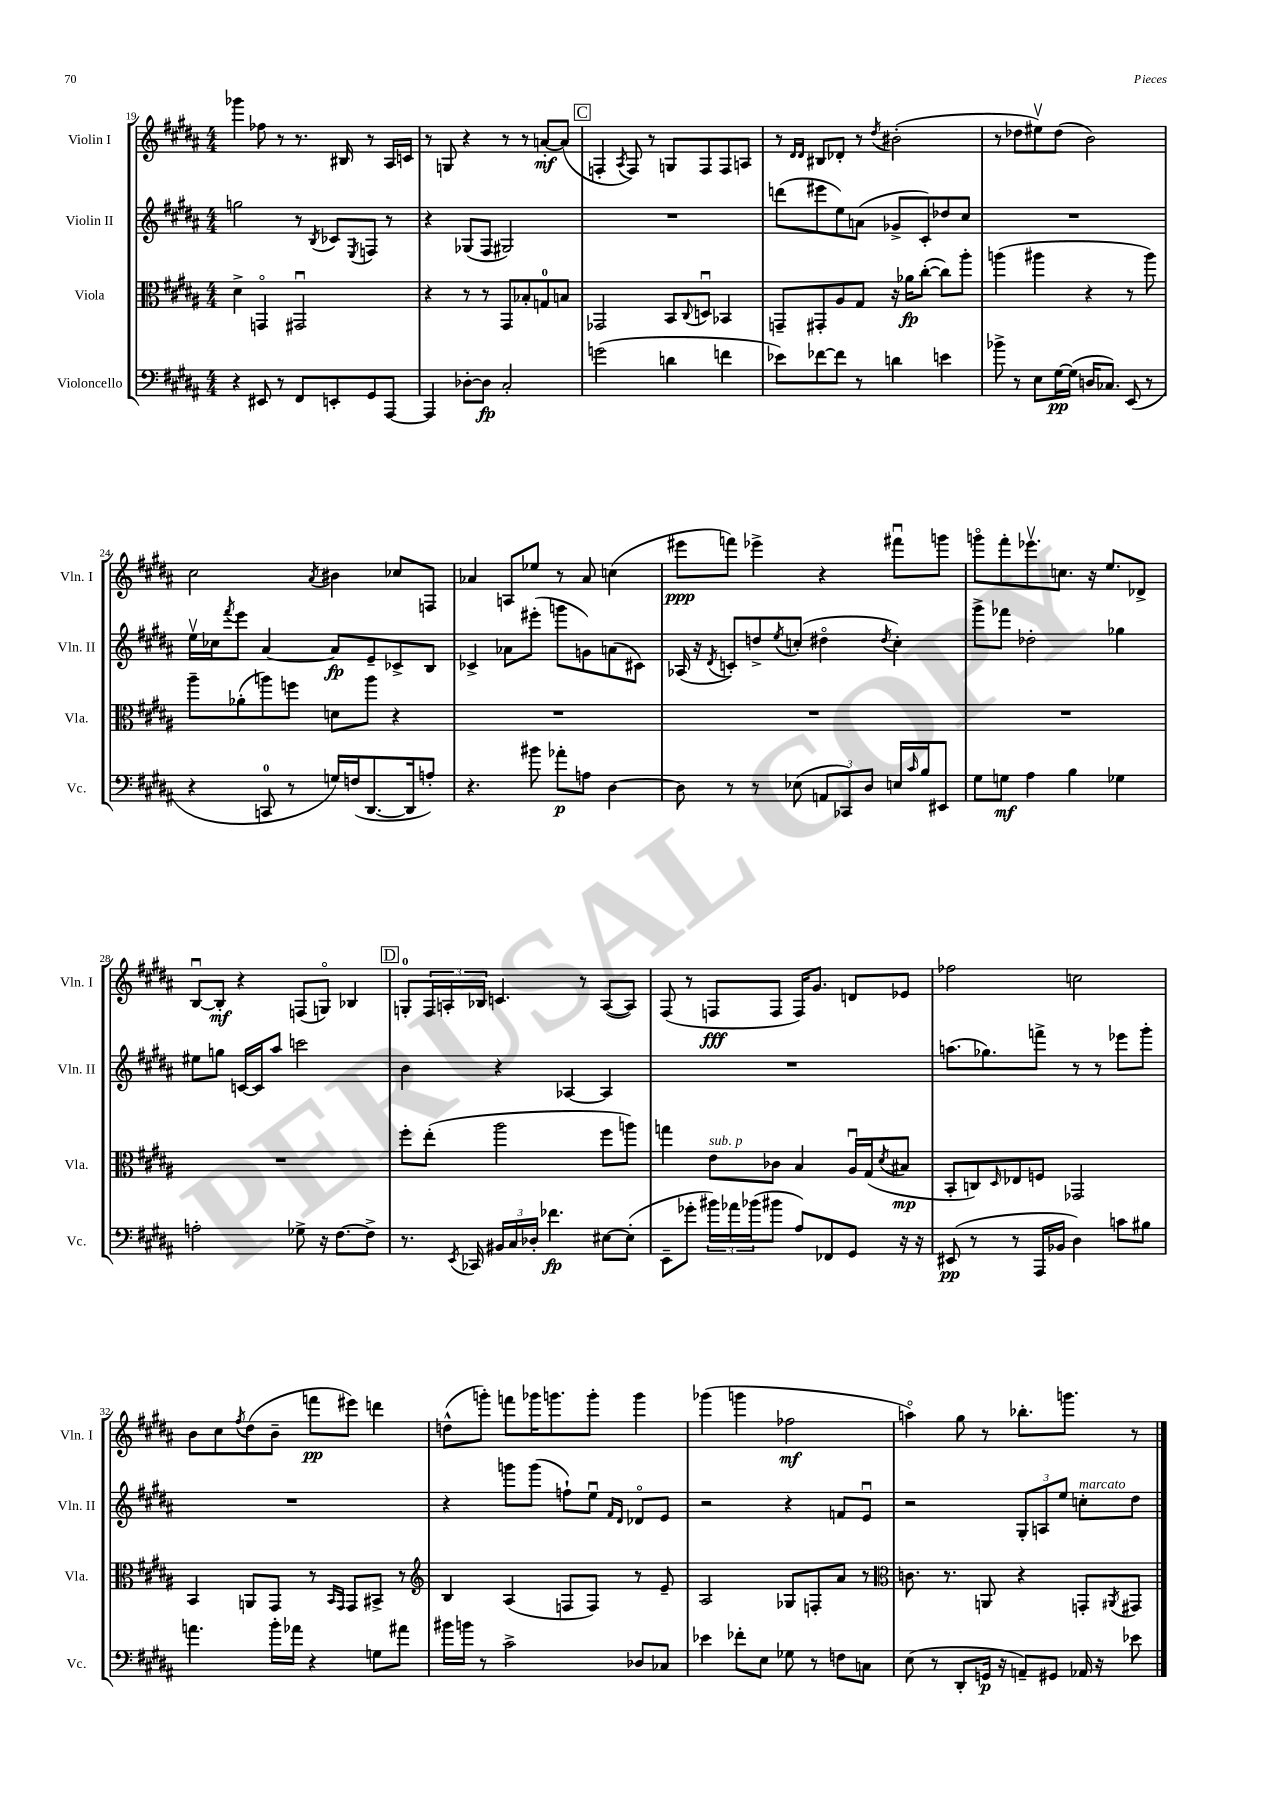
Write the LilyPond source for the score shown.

<<
\new StaffGroup <<
\new Staff = "s0" \with { instrumentName = "Violin I" shortInstrumentName = "Vln. I" } {
    \clef treble \key b \major \numericTimeSignature \time 4/4
    ges'''4 fes''8 r8 r8. bis16 r8 ais16 c'16 |
    r8 g8 r4 r8 r8 a'8~-.\mf a'8( |
    \mark \markup { \box "C" } f4-. \acciaccatura { ais8 } f8) r8 g8 f8 f8 a8 |
    r8 \grace { dis'16 dis'16 } bis8 des'8-. r8 \acciaccatura { dis''8 } bis'2-.( |
    r8 des''8 eis''8\upbow) des''8( b'2) |
    cis''2 \acciaccatura { ais'8 } bis'4 ces''8 f8 |
    aes'4 a8 ees''8 r8 aes'8 c''4( |
    eis'''8\ppp f'''8) ees'''4-> r4 fis'''8\downbow g'''8 |
    g'''8\flageolet fis'''8-. ees'''8.\upbow c''8. r16 e''8. des'8-> |
    b8~\downbow b8-.\mf r4 f8( g8\flageolet) bes4 |
    \mark \markup { \box "D" } g8-0-. \tuplet 3/2 { fis16 a16-. bes16 } c'4. r8 a8~( a8) |
    fis8( r8 f8\fff f8 f16) gis'8. d'8 ees'8 |
    fes''2 c''2 |
    b'8 cis''8 \acciaccatura { fis''8 } dis''8( b'8-- f'''8\pp eis'''8) d'''4 |
    d''8-^( g'''8-.) f'''8 ges'''16 g'''8. g'''8-. g'''4 |
    ges'''4( g'''4 fes''2\mf |
    a''4\flageolet) gis''8 r8 bes''8.-. g'''8. r8 \bar "|." |
}
\new Staff = "s1" \with { instrumentName = "Violin II" shortInstrumentName = "Vln. II" } {
    \clef treble \key b \major \numericTimeSignature \time 4/4
    g''2 r8 \acciaccatura { b8 } ces'8 \acciaccatura { e8 } f8 r8 |
    r4 ges8( fis8 gis2) |
    \mark \markup { \box "C" } R1 |
    d'''8( eis'''8 e''8) a'8( ges'8-> cis'8-.) des''8 cis''8 |
    R1 |
    e''16\upbow ces''16 \acciaccatura { fis'''8 } e'''8 ais'4~ ais'8\fp e'8-- ces'8-> b8 |
    ces'4-> aes'8 eis'''8-.( g'''8 g'8) a'8( cis'8) |
    aes16( r16 \acciaccatura { dis'8 } c'8-.) d''8-> \acciaccatura { e''8 } c''8-.( dis''4\flageolet \acciaccatura { dis''8 } c''4-.) |
    gis'''8-> fes'''8 des''2-. ges''4 |
    eis''8 g''8 c'16~ c'16 ais''8 c'''2 |
    \mark \markup { \box "D" } b'4 r4 aes4~ aes4 |
    R1 |
    a''8.( ges''8.) f'''8-> r8 r8 ees'''8 gis'''8-. |
    R1 |
    r4 g'''8 g'''8( f''8-!) e''8\downbow \grace { fis'16 dis'16 } des'8\flageolet e'8 |
    r2 r4 f'8 e'8\downbow |
    r2 \tuplet 3/2 { gis8-. a8 e''8 } c''8-.^\markup { \italic "marcato" } dis''8 \bar "|." |
}
\new Staff = "s2" \with { instrumentName = "Viola" shortInstrumentName = "Vla." } {
    \clef alto \key b \major \numericTimeSignature \time 4/4
    dis'4-> g,4\flageolet gis,2\downbow |
    r4 r8 r8 gis,8 bes8-. g8-0 b8 |
    \mark \markup { \box "C" } ges,2 b,8 \appoggiatura { cis8 } d8\downbow bes,4 |
    g,8-- gis,8-. ais8 gis8 r16 aes'16\fp cis''8~-.( cis''8) ais''8-. |
    a''4( ais''4 r4 r8 ais''8) |
    ais''8-- aes'8-.( a''8) f''8 d'8 a''8 r4 |
    R1 |
    R1 |
    R1 |
    R1 |
    \mark \markup { \box "D" } fis''8-. e''8-.( ais''2 fis''8 a''8) |
    g''4 e'8^\markup { \italic "sub. p" } ces'8 b4 ais16\downbow gis16( \acciaccatura { dis'8 } bis8\mp |
    b,8-. c8) \grace { dis16 } ees8 f8 ges,2 |
    b,4 a,8 gis,8 r8 \grace { b,16 gis,16 } gis,8 bis,8-> r8 |
    \clef treble b4 ais4( f8 f8) r8 e'8-- |
    ais2 ges8 f8-. ais'8 r8 |
    \clef alto c'8. r8. a,8 r4 g,8-. \acciaccatura { ais,8 } gis,8 \bar "|." |
}
\new Staff = "s3" \with { instrumentName = "Violoncello" shortInstrumentName = "Vc." } {
    \clef bass \key b \major \numericTimeSignature \time 4/4
    r4 eis,8 r8 fis,8 e,8-. gis,8 ais,,8~ |
    ais,,4 des8~-. des8\fp cis2-. |
    \mark \markup { \box "C" } g'2( d'4 f'4 |
    ees'8) fes'8~ fes'8 r8 d'4 e'4 |
    bes'8-> r8 e8 gis16~\pp gis16( d16 ces8.) e,8( r8 |
    r4 c,8-0 r8 g16) f16( dis,8.~ dis,16 a8-.) |
    r4. bis'8 aes'8-.\p a8 dis4~ |
    dis8 r8 r8 ees8( \tuplet 3/2 { a,8 ces,8) dis8 } e16 \grace { cis'16 } b16 eis,8 |
    gis8 g8\mf ais4 b4 ges4 |
    a2-. ges8-> r16 fis8.~ fis8-> |
    \mark \markup { \box "D" } r8. \acciaccatura { e,8 } ces,16 \tuplet 3/2 { bis,16 cis16 des16-. } fes'4.\fp eis8~ eis8-.( |
    e,8-- ges'8-. \tuplet 3/2 { bis'16) aes'16 bes'16( } bis'8 ais8) fes,8 gis,8 r16 r16 |
    eis,8\pp( r8 r8 ais,,16 bes,16 dis4) c'8 bis8 |
    a'4. b'16-. aes'16 r4 g8 ais'8 |
    bis'16 b'16 r8 cis'2-> des8 ces8 |
    ees'4 fes'8-. e8 ges8 r8 f8 c8 |
    e8( r8 dis,8-. g,16\p r16 a,8--) gis,8 aes,16 r16 ees'8 \bar "|." |
}
>>
>>
\layout { \context { \Score currentBarNumber = #19 } }
